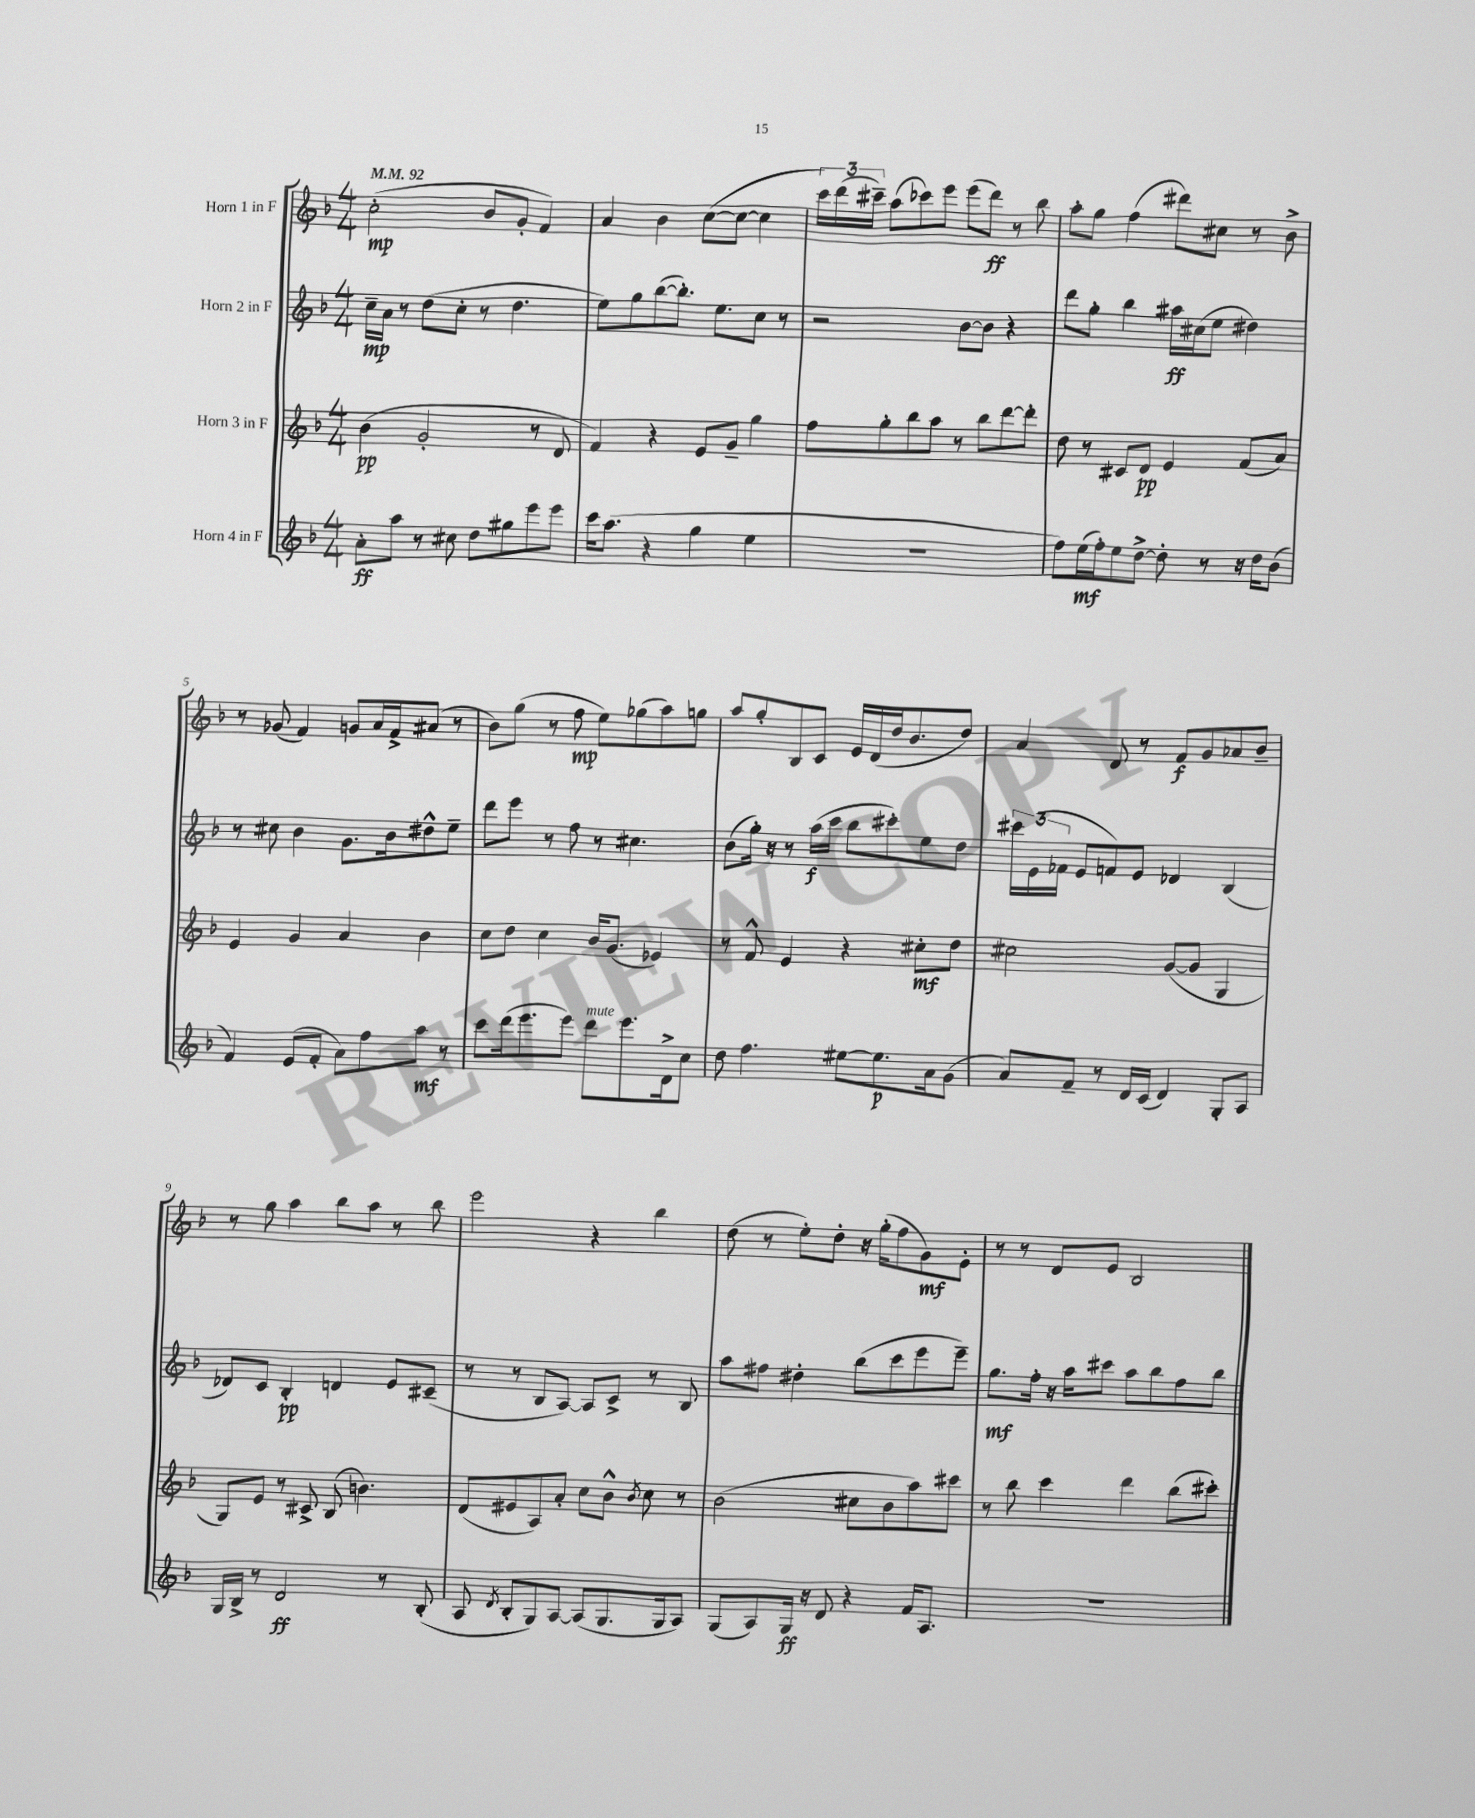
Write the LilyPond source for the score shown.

<<
\new StaffGroup <<
\new Staff = "s0" \with { instrumentName = "Horn 1 in F" } {
    \clef treble \key f \major \numericTimeSignature \time 4/4 \tempo 4 = 92
    \autoBeamOff c''2-.\mp( bes'8[ g'8]-. f'4) |
    a'4 bes'4 c''8[~( c''8]~ c''4 |
    \tuplet 3/2 { c'''16[) d'''16( cis'''16]--) } a''8[( ces'''8) e'''8] e'''8[( d'''8]\ff) r8 bes''8 |
    a''8[-. g''8] f''4( dis'''8[) cis''8] r8 bes'8-> |
    r8 ges'8( f'4) g'8[ a'16 f'16-> ais'8]( r8 |
    bes'8[) g''8]( r8 f''8\mp e''8[) ges''8( a''8) g''8] |
    a''8[ g''8-. bes8 c'8] e'16[ d'16( d''16 bes'8. d''8]) |
    a'4 d'8 r8 f'8[\f g'8 aes'8 bes'8]-- |
    r8 g''8 a''4 bes''8[ a''8] r8 bes''8 |
    e'''2 r4 bes''4 |
    d''8( r8 e''8[-.) d''8]-. r16 g''16[-.( f''8 g'8\mf) e'8]-. |
    r8 r8 d'8[ e'8] bes2 \bar "|." |
}
\new Staff = "s1" \with { instrumentName = "Horn 2 in F" } {
    \clef treble \key f \major \numericTimeSignature \time 4/4
    \autoBeamOff c''16[--\mp a'16] r8 d''8[( c''8]-. r8 d''4. |
    e''8[) g''8 bes''8~( bes''8.]-.) e''8.[ c''8] r8 |
    r2 bes'8[~ bes'8] r4 |
    d'''8[ g''8]-. bes''4 ais''16[\ff cis''16( e''8] dis''4) |
    r8 cis''8 bes'4 g'8.[ bes'16 dis''8-^ e''8]-- |
    d'''8[ e'''8] r8 f''8 r8 cis''4. |
    bes'8[( g''16]-.) r16 r8 a''16[\f( c'''16] bes''8[ cis'''8-.) e''8 d''8] |
    \tuplet 3/2 { cis'''16[ e'16( fes'16] } e'8[ f'8) e'8] des'4 bes4( |
    des'8[) c'8] bes4-.\pp d'4 e'8[ cis'8]--( |
    r8 r8 bes8[ a8]~) a8[ c'8]-> r8 bes8 |
    a''8[ fis''8] dis''4-. bes''8[( c'''8 e'''8 e'''8]--) |
    g''8.[\mf f''16]-. r16 a''16[ cis'''8] a''8[ bes''8 f''8 bes''8] \bar "|." |
}
\new Staff = "s2" \with { instrumentName = "Horn 3 in F" } {
    \clef treble \key f \major \numericTimeSignature \time 4/4
    \autoBeamOff bes'4\pp( g'2-. r8 d'8 |
    f'4) r4 e'8[ g'8]-- g''4 |
    f''8[ g''8-. bes''8 a''8] r8 bes''8[ d'''8~ d'''8]-. |
    d''8 r8 cis'8[ d'8]\pp e'4 f'8[( a'8]) |
    e'4 g'4 a'4 bes'4 |
    c''8[ d''8] c''4 bes'16[ g'8.]( ees'4) |
    r8 f'8-^ e'4 r4 cis''8[-.\mf d''8] |
    cis''2 g'8[~( g'8] g4 |
    g8[) e'8] r8 cis'8-> bes8( b'4.) |
    d'8[( eis'8 a8) a'8]-. c''8[ bes'8]-^ \acciaccatura { bes'8 } c''8 r8 |
    bes'2( cis''8[ bes'8 a''8) cis'''8] |
    r8 bes''8 c'''4 d'''4 bes''8[( cis'''8]-.) \bar "|." |
}
\new Staff = "s3" \with { instrumentName = "Horn 4 in F" } {
    \clef treble \key f \major \numericTimeSignature \time 4/4
    \autoBeamOff a'8[-.\ff a''8] r8 cis''8 d''8[ gis''8 e'''8 e'''8] |
    c'''16[ a''8.]( r4 g''4 e''4 |
    R1 |
    f''8[) e''16\mf( f''16-.) e''8 d''8]~-> d''8-. r8 r16 d''16[ bes'8]( |
    f'4) e'8[( f'8]-. a'8[) f''8 a''8]\mf r8 |
    c'''8[ d'''16( e'''8. e'''8]) d'''8[^\markup { \italic "mute" } e'''8. d'16-> c''8] |
    d''8 f''4. eis''8[~ eis''8.\p a'16 g'8]( |
    a'8[) f'8]-- r8 d'16[ c'16]( d'4) g8[-. a8] |
    g16[ bes16]-> r8 d'2\ff r8 bes8-.( |
    a8 \acciaccatura { d'8 } bes8[-. g8) a8]~ a8[( g8. g16 a8]) |
    g8[( a8) g16]\ff r16 d'8 r4 f'16[ a8.] |
    r1 \bar "|." |
}
>>
>>
